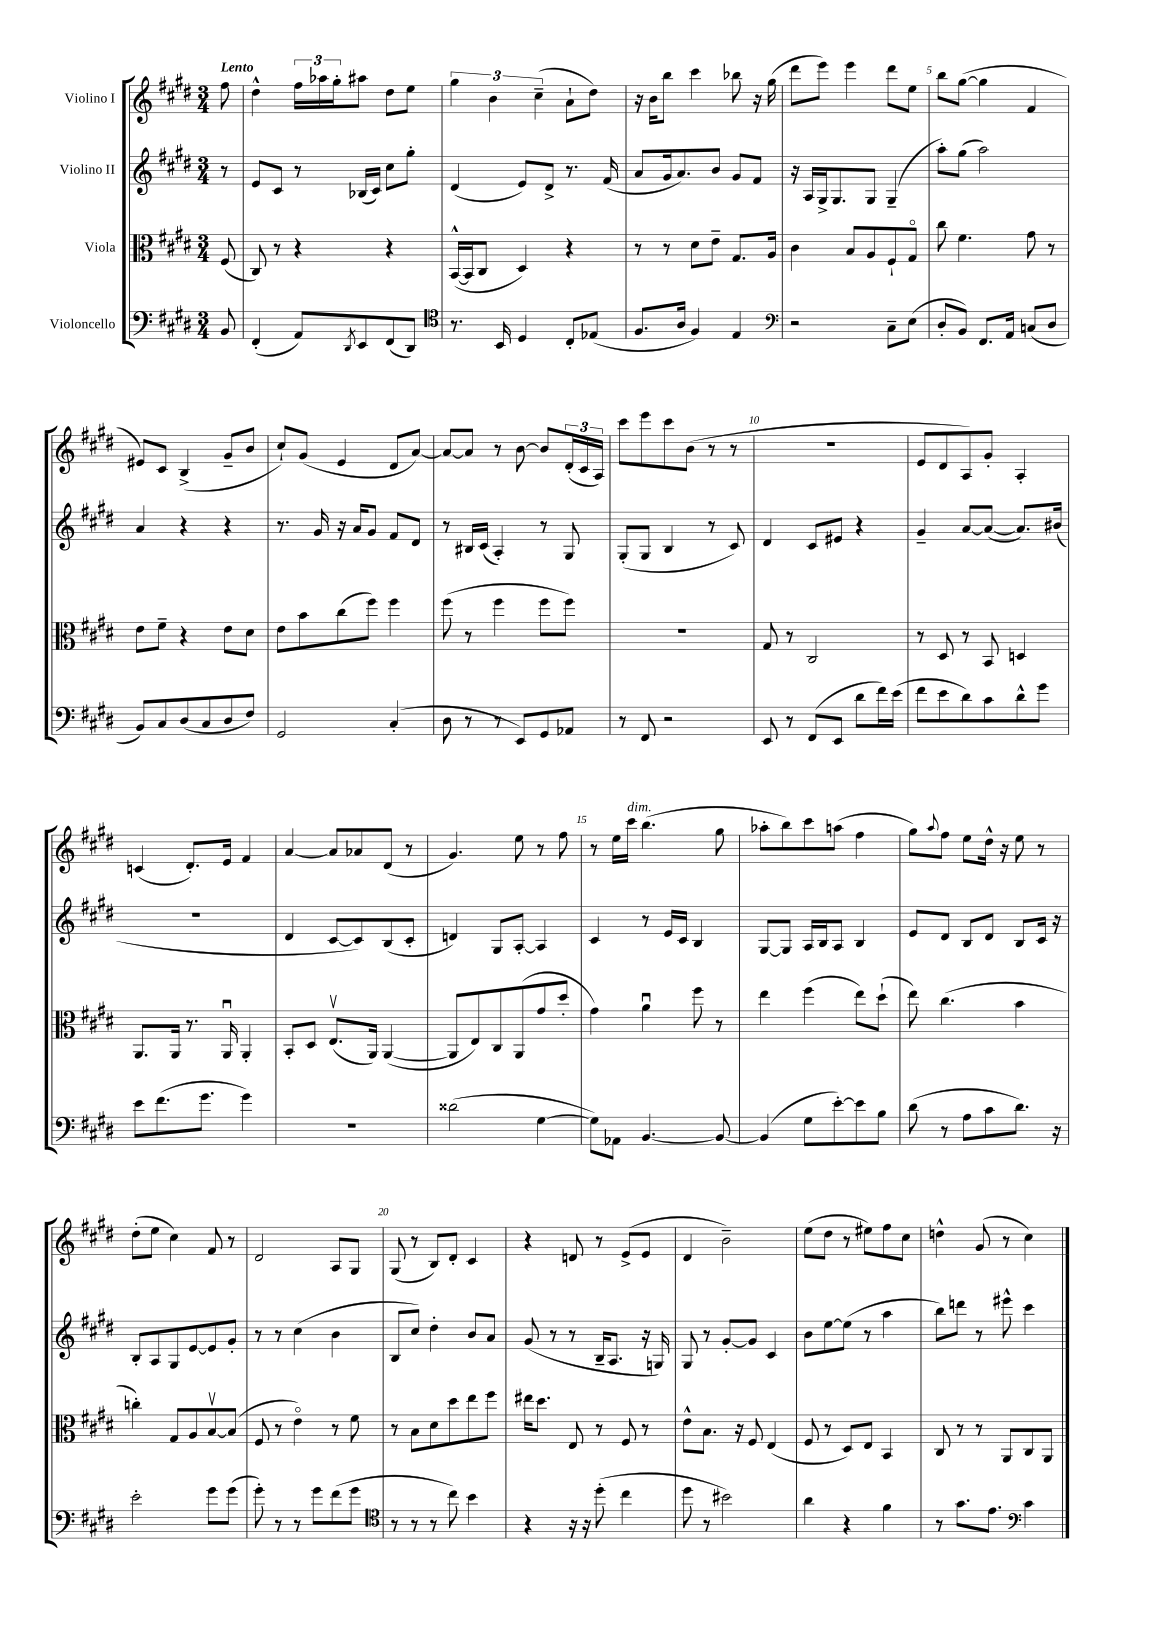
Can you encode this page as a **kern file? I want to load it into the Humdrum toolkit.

**kern	**kern	**kern	**kern
*staff4	*staff3	*staff2	*staff1
*clefF4	*clefC3	*clefG2	*clefG2
*k[f#c#g#d#]	*k[f#c#g#d#]	*k[f#c#g#d#]	*k[f#c#g#d#]
*M3/4	*M3/4	*M3/4	*M3/4
8BB	(8F#	8r	8ff#
=	=	=	=
(4FF#'	8C#)	8e	4dd#^^
.	8r	8c#	.
8AA)	4r	8r	24ff#
.	.	.	24aa-
.	.	.	24gg#'
8qDD#	.	.	.
8EE	.	(16B-	8aa#
.	.	16c#)	.
(8FF#	4r	8cc#	8dd#
8DD#)	.	8gg#'	8ee
=	=	=	=
*clefC4	*	*	*
8.r	([16BB^^	(4d#	6gg#
.	16BB]	.	.
.	8C#	.	.
.	.	.	6b
16BB	.	.	.
4D#	4D#)	8e)	.
.	.	.	(6cc#~
.	.	8d#^	.
8C#'	4r	8.r	8a`
(8E-	.	.	8dd#)
.	.	(16f#	.
=	=	=	=
8.F#	8r	8a	16r
.	.	.	16b
.	8r	16g#	8bb
16A	.	8.a)	.
4F#)	8d#	.	4ccc#
.	8e~	8b	.
4E	8.G#	8g#	8bb-
.	.	8f#	16r
.	16A	.	(16gg#
=	=	=	=
*clefF4	*	*	*
2r	4c#	16r	8ddd#
.	.	16A	.
.	.	16G#^	8eee)
.	.	8.G#	.
.	8B	.	4eee
.	8A	8G#	.
8C#~	8F#`	(4G#~	8ddd#
(8E	8G#o	.	8ee
=	=	=	=
8D#'	8cc#	8aa')	8bb
8BB)	4.f#	(8gg#	([8gg#
8.FF#	.	2aa)	4gg#]
16AA	.	.	.
(8C	8g#	.	4f#
8D#	8r	.	.
=	=	=	=
8BB)	8e	4a	8e#)
8C#	8f#~	.	8c#
(8D#	4r	4r	(4B^
8C#	.	.	.
8D#	8e	4r	8g#~
8F#)	8d#	.	8b
=	=	=	=
2GG#	8e	8.r	8cc#`)
.	8b	.	(8g#
.	.	16g#	.
.	(8cc#	16r	4e
.	.	16a	.
.	8ff#)	8g#	.
(4C#'	4ff#	8f#	8d#
.	.	8d#	[8a)
=	=	=	=
8D#	(8ff#	8r	8a_
8r	8r	16B#	8a]
.	.	(16c#	.
8r	4ff#	4A')	8r
8EE)	.	.	[8b
8GG#	8ff#	8r	8b]
8AA-	8ff#)	8G#	(24d#'
.	.	.	24c#
.	.	.	24A)
=	=	=	=
8r	2.r	(8G#'	8ccc#
8FF#	.	8G#	8eee
2r	.	4B	8ccc#
.	.	.	(8b
.	.	8r	8r
.	.	8c#)	8r
=	=	=	=
8EE	8G#	4d#	2.r
8r	8r	.	.
(8FF#	2C#	8c#	.
8EE	.	8e#	.
8d#	.	4r	.
16f#)	.	.	.
(16e	.	.	.
=	=	=	=
8f#	8r	4g#~	8e
8e	8D#	.	8d#
8d#)	8r	[8a	8A)
8c#	8BB	(8a_	8g#'
8d#^^	4D	8.a])	4A'
8g#	.	.	.
.	.	(16b#	.
=	=	=	=
8e	8.AA	2.r	(4c
(8.f#	.	.	.
.	16AA	.	.
.	8.r	.	8.d#')
8.g#	.	.	.
.	16AAu	.	16e
4g#)	4AA'	.	4f#
=	=	=	=
2.r	8BB'	4d#	[4a
.	8D#	.	.
.	(8.Ev	[8c#	8a]
.	.	8c#])	8a-
.	16AA)	.	.
.	([4AA	(8B	(8d#
.	.	8c#'	8r
=	=	=	=
(2d##	8AA]	4d)	4.g#)
.	8E)	.	.
.	8C#	8G#	.
.	(8AA	[8A'	8ee
[4G#	8g#	4A]	8r
.	8dd#'	.	8ff#
=	=	=	=
8G#])	4g#)	4c#	8r
8AA-	.	.	16ee
.	.	.	16ccc#
[4.BB	4au	8r	(4.bb
.	.	16e	.
.	.	16c#	.
.	8ff#	4B	.
8BB_	8r	.	8gg#
=	=	=	=
(4BB]	4ee	[8G#	8aa-'
.	.	8G#]	8bb)
8G#	(4ff#	16A	8ccc#
.	.	16B	.
[8e')	.	8A	(8aa
8e]	8ee)	4B	4ff#
8B	(8dd#`	.	.
=	=	=	=
(8d#	8ee)	8e	8gg#)
.	.	.	8qqaa
8r	(4.cc#	8d#	8ff#
8A	.	8B	8ee
8c#	.	8d#	16dd#^^
.	.	.	16r
8.d#)	4b	8B	8ee
.	.	16c#	8r
16r	.	16r	.
=	=	=	=
2e'	4cc')	8B'	(8dd#'
.	.	8A	8ee
.	8G#	8G#	4cc#)
.	8A	[8e	.
8g#	[8Bv	8e]	8f#
(8g#	(8B]	8g#'	8r
=	=	=	=
8g#')	8F#	8r	2d#
8r	8r	8r	.
8r	4eo)	(4cc#	.
8g#	.	.	.
(8f#	8r	4b	8A
8g#	8f#	.	8G#
=	=	=	=
*clefC4	*	*	*
8r	8r	8B	(8G#
8r	8B	8cc#)	8r
8r	8d#	4dd#'	8B)
8cc#)	8dd#	.	8d#'
4b	8ee	8b	4c#
.	8ff#	8a	.
=	=	=	=
4r	16ee#	(8g#	4r
.	8.dd#	.	.
.	.	8r	.
16r	8E	8r	8d
16r	.	.	.
(8dd#'	8r	16B~	8r
.	.	8.A	.
4cc#	8F#	.	(8e^
.	8r	16r	8e
.	.	16G)	.
=	=	=	=
8dd#	8e^^	8G#	4d#
8r	8.B	8r	.
2b#)	.	[8g#'	2b~)
.	16r	.	.
.	8F#	8g#]	.
.	(4E	4c#	.
=	=	=	=
4a	8F#	8b	(8ee
.	8r	[8ee	8dd#
4r	8D#)	(8ee]	8r
.	8E	8r	8ee#)
4f#	4BB	4aa	8ff#
.	.	.	8cc#
=	=	=	=
8r	8C#	8bb)	4dd^^
8.g#	8r	8ddd	.
.	8r	8r	(8g#
8.e	.	.	.
.	8AA	8eee#^^	8r
*clefF4	*	*	*
4c#	8C#	4ccc#	4cc#)
.	8AA	.	.
==	==	==	==
*-	*-	*-	*-
